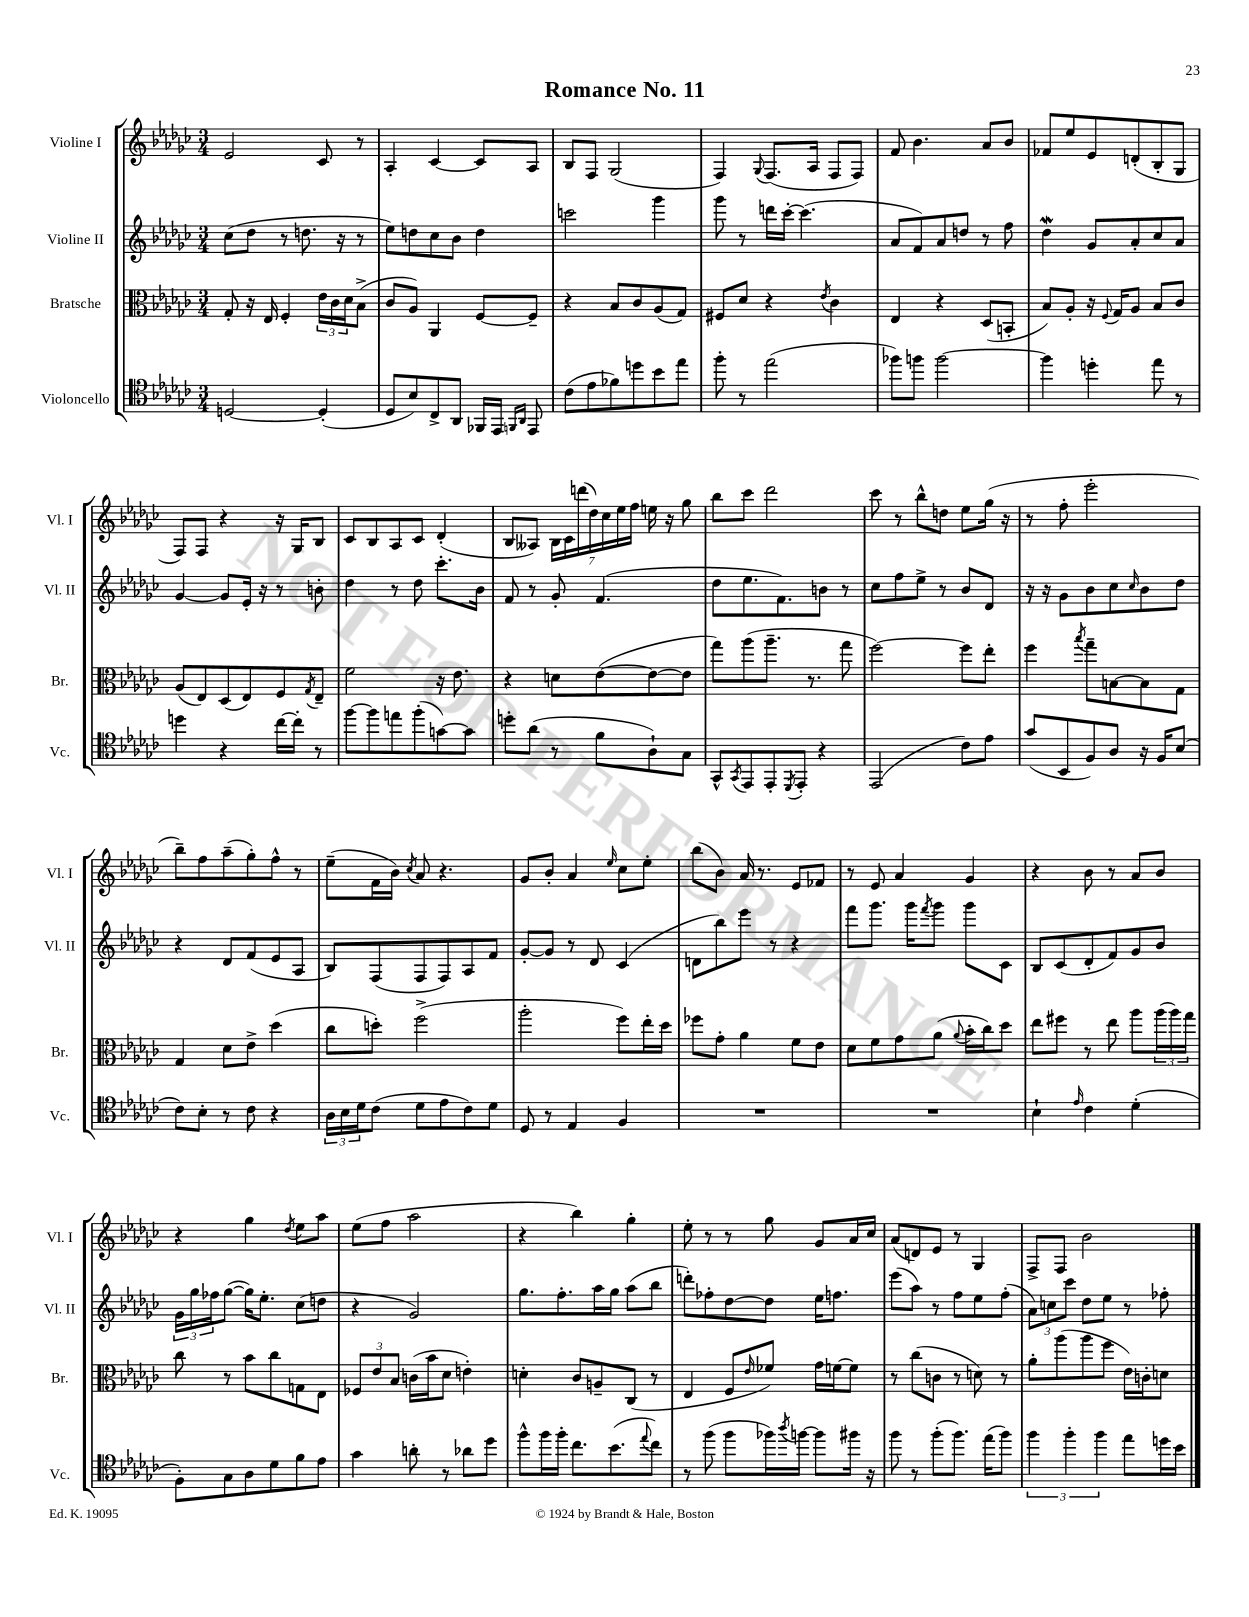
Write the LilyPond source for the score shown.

\header { title = "Romance No. 11" }
<<
\new StaffGroup <<
\new Staff = "s0" \with { instrumentName = "Violine I" shortInstrumentName = "Vl. I" } {
    \clef treble \key ges \major \numericTimeSignature \time 3/4
    ees'2 ces'8 r8 |
    aes4-. ces'4~ ces'8 aes8 |
    bes8 f8 ges2( |
    f4) \appoggiatura { ges8 } f8.( aes16 f8 f8) |
    f'8 bes'4. aes'8 bes'8 |
    fes'8 ees''8 ees'8 d'8-.( bes8-. ges8 |
    f8) f8 r4 r16 ges16 bes8 |
    ces'8 bes8 aes8 ces'8 des'4-.( |
    bes8 aeses8) \tuplet 7/4 { bes16 ces'16 d'''16( des''16) ces''16 ees''16 f''16 } e''16 r16 ges''8 |
    bes''8 ces'''8 des'''2 |
    ces'''8 r8 bes''8-^ d''8 ees''8 ges''16( r16 |
    r8 f''8-. ees'''2-. |
    bes''8--) f''8 aes''8--( ges''8-.) f''8-^ r8 |
    ees''8--( f'16 bes'16) \acciaccatura { ces''8 } aes'8 r4. |
    ges'8 bes'8-. aes'4 \grace { ees''16 } ces''8 ees''8-. |
    bes''8( bes'8) aes'16 r8. ees'8 fes'8 |
    r8 ees'8 aes'4 ges'4 |
    r4 bes'8 r8 aes'8 bes'8 |
    r4 ges''4 \acciaccatura { des''8 } ees''8 aes''8 |
    ees''8( f''8 aes''2 |
    r4 bes''4) ges''4-. |
    ees''8-. r8 r8 ges''8 ges'8 aes'16 ces''16 |
    aes'8( d'8) ees'8 r8 ges4 |
    f8-> f8 bes'2 \bar "|." |
}
\new Staff = "s1" \with { instrumentName = "Violine II" shortInstrumentName = "Vl. II" } {
    \clef treble \key ges \major \numericTimeSignature \time 3/4
    ces''8( des''8 r8 d''8. r16 r8 |
    ees''8) d''8 ces''8 bes'8 d''4 |
    c'''2 ges'''4 |
    ges'''8 r8 d'''16 ces'''16~-. ces'''4.( |
    aes'8 f'8) aes'8 d''8 r8 f''8 |
    des''4\mordent ges'8 aes'8-. ces''8 aes'8 |
    ges'4~ ges'8 ees'16-. r16 r8 b'8-. |
    des''4 r8 des''8 ces'''8.-. bes'16 |
    f'8 r8 ges'8-. f'4.( |
    des''8 ees''8. f'8.) b'8 r8 |
    ces''8 f''8 ees''8-> r8 bes'8 des'8 |
    r16 r16 ges'8 bes'8 ces''8 \grace { ces''16 } bes'8 des''8 |
    r4 des'8 f'8( ees'8 aes8 |
    bes8) f8( f8 f8) aes8 f'8 |
    ges'8~-. ges'8 r8 des'8 ces'4( |
    d'8 bes''8) ees'''8 r8 r4 |
    f'''8 ges'''8. ges'''16 \acciaccatura { f'''8 } ges'''8 ges'''8 ces'8 |
    bes8 ces'8( des'8-. f'8) ges'8 bes'8 |
    \tuplet 3/2 { ges'16 ges''16 fes''16 } ges''8~( ges''16) ees''8.-. ces''8( d''8 |
    r4 ges'2) |
    ges''8. f''8.-. aes''16 ges''16 aes''8( bes''8 |
    d'''8-.) fes''8-. des''8~ des''8 ees''16 f''8. |
    ees'''8( aes''8) r8 f''8 ees''8 f''8-.( |
    \tuplet 3/2 { aes'8) c''8 ces'''8 } des''8 ees''8 r8 fes''8-. \bar "|." |
}
\new Staff = "s2" \with { instrumentName = "Bratsche" shortInstrumentName = "Br." } {
    \clef alto \key ges \major \numericTimeSignature \time 3/4
    ges8-. r16 ees16 f4-. \tuplet 3/2 { ees'16 ces'16 des'16 } bes8->( |
    ces'8 aes8) aes,4 f8~ f8-- |
    r4 bes8 ces'8 aes8( ges8) |
    fis8 des'8 r4 \acciaccatura { ees'8 } ces'4 |
    ees4 r4 des8( b,8-. |
    bes8) aes8-. r16 \appoggiatura { f8 } ges16 aes8 bes8 ces'8 |
    aes8( ees8) des8( ees8) f8 \acciaccatura { ges8 } ees8-- |
    f'2 r16 ees'8. |
    r4 d'8 ees'8~( ees'8~ ees'8 |
    ges''8) aes''8( aes''8.-- r8. ges''8 |
    f''2~) f''8 ees''8-. |
    f''4 \acciaccatura { bes''8 } ges''8-- b8~ b8 ges8 |
    ges4 des'8 ees'8-> des''4( |
    ces''8 d''8-.) f''2->( |
    aes''2-. f''8) ees''16-. des''16 |
    fes''8 ges'8-. aes'4 f'8 ees'8 |
    des'8 f'8 ges'8 aes'8( \appoggiatura { aes'8 } bes'16-. ces''16) des''8 |
    ees''8 fis''8 r8 ees''8 aes''8 \tuplet 3/2 { aes''16( aes''16) ges''16 } |
    ces''8 r8 bes'8 ces''8 g8 ees8 |
    \tuplet 3/2 { fes8 ees'8 bes8 } c'16( bes'16 des'8 e'4-.) |
    d'4-. ces'8 a8-- ces8( r8 |
    ees4 f8 \grace { ees'16 } fes'8) ges'16 f'16~ f'8 |
    r8 ces''8( c'8 r8 d'8) r8 |
    aes'8-. aes''8( aes''8 f''8 ees'16) c'16-. d'8 \bar "|." |
}
\new Staff = "s3" \with { instrumentName = "Violoncello" shortInstrumentName = "Vc." } {
    \clef tenor \key ges \major \numericTimeSignature \time 3/4
    d2~ d4-.( |
    des8 bes8) ces8-> aes,8 fes,16 ees,16 \grace { f,16 aes,16 } ees,8 |
    ces'8( ees'8 fes'8) d''8 bes'8 ees''8 |
    f''8-. r8 ees''2( |
    fes''8) f''8 f''2~ |
    f''4 d''4-. ees''8 r8 |
    d''4 r4 ces''16~ ces''16-. r8 |
    f''8~ f''8 e''8 f''8-.( g'8~) g'8 |
    d''8-. aes'8( r8 f'8 aes8-!) ges8 |
    ges,8-^ \acciaccatura { ges,8 } ees,8 ees,8-. \acciaccatura { des,8 } ees,8-. r4 |
    ees,2( ces'8) ees'8 |
    ges'8( bes,8 f8) aes8 r16 f16 bes8( |
    ces'8) bes8-. r8 ces'8 r4 |
    \tuplet 3/2 { aes16 bes16 des'16 } ces'8( des'8 ees'8 ces'8) des'8 |
    des8 r8 ees4 f4 |
    R2. |
    R2. |
    bes4-! \grace { ees'16 } ces'4 des'4-.( |
    f8-.) ges8 aes8 des'8 f'8 ees'8 |
    ges'4 a'8-. r8 aes'8 des''8 |
    f''8-^ f''16 f''16-. ces''8. bes'8.( \appoggiatura { ees''8 } ces''8) |
    r8 f''8( f''8 fes''16) \acciaccatura { aes''8 } f''16~ f''8 fis''16 r16 |
    f''8 r8 f''8-.( f''8.) ees''16( f''8) |
    \tuplet 3/2 { f''4 f''4-. f''4 } ees''8 d''16 bes'16 \bar "|." |
}
>>
>>
\layout { \context { \Score \remove "Bar_number_engraver" } }
